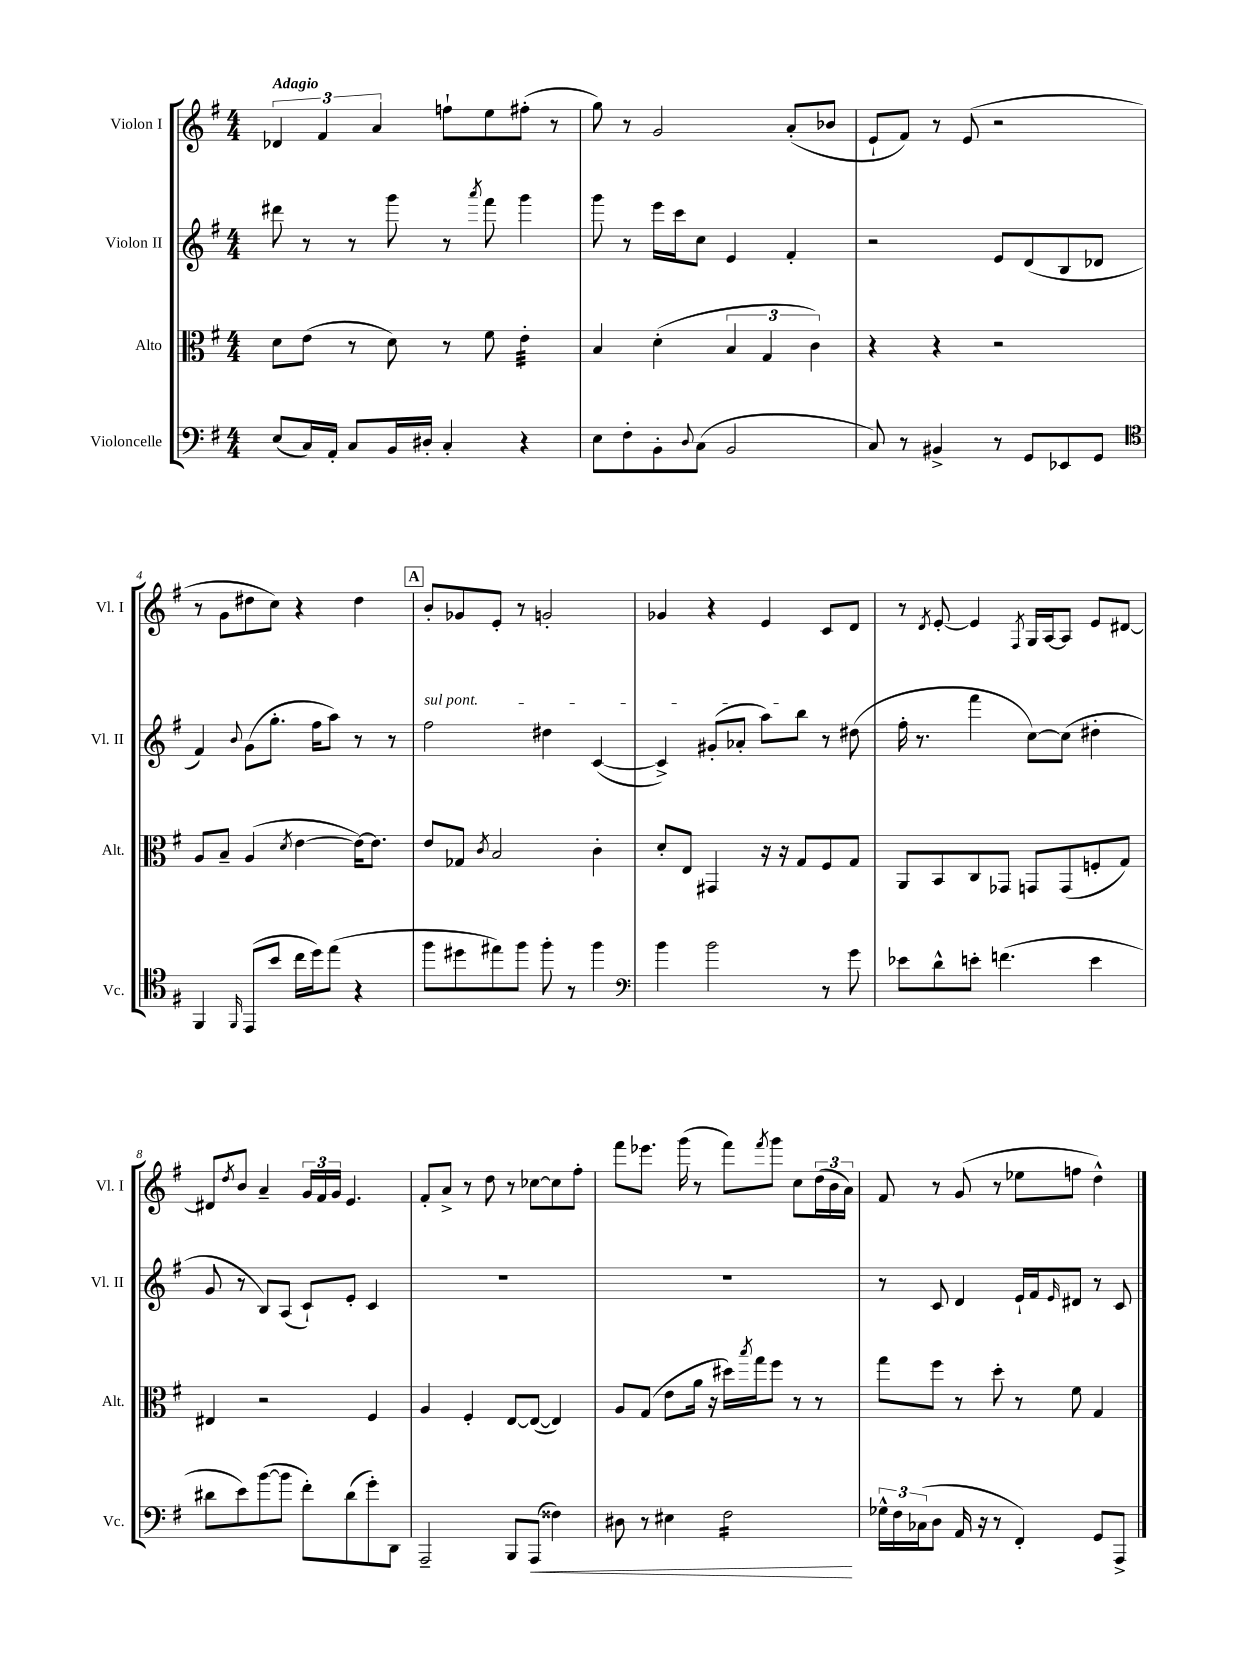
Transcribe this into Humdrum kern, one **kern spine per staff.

**kern	**kern	**kern	**kern
*staff4	*staff3	*staff2	*staff1
*clefF4	*clefC3	*clefG2	*clefG2
*k[f#]	*k[f#]	*k[f#]	*k[f#]
*M4/4	*M4/4	*M4/4	*M4/4
(8E	8d	8ddd#	6d-
16C)	(8e	8r	.
.	.	.	6f#
16AA'	.	.	.
8C	8r	8r	.
.	.	.	6a
16BB	8d)	8ggg	.
16D#'	.	.	.
4C'	8r	8r	8ff`
.	.	8qaaa	.
.	8f#	8fff#	8ee
4r	4e'	4ggg	(8ff#'
.	.	.	8r
=	=	=	=
8E	4B	8ggg	8gg)
8F#'	.	8r	8r
8BB'	(4d'	16eee	2g
.	.	16ccc	.
8qqD	.	.	.
(8C	.	8cc	.
2BB	6B	4e	.
.	6G	.	.
.	.	4f#'	(8a'
.	6c)	.	.
.	.	.	8b-
=	=	=	=
8C)	4r	2r	8e`
8r	.	.	8f#)
4BB#^	4r	.	8r
.	.	.	(8e
8r	2r	8e	2r
8GG	.	(8d	.
8EE-	.	8B	.
8GG	.	8d-	.
=	=	=	=
*clefC4	*	*	*
4FF#	8A	4f#)	8r
.	8B~	.	8g
16qqFF#	.	8qqb	.
(8EE	(4A	(8g	8dd#
8b	.	8.gg'	8cc)
.	8qd	.	.
16cc	[4e	.	4r
16dd)	.	16ff#	.
(8ee	.	8aa)	.
4r	16e_)	8r	4dd#
.	8.e]	.	.
.	.	8r	.
=	=	=	=
8ff#	8e	2ff#	8b'
8dd#	8G-	.	8g-
.	8qc	.	.
8ee#)	2B	.	8e'
8ff#	.	.	8r
8ff#'	.	4dd#	2g'
8r	.	.	.
4ff#	4c'	([4c	.
=	=	=	=
*clefF4	*	*	*
4b	8d'	4c^])	4g-
.	8E	.	.
2b	4GG#	(8g#'	4r
.	.	8a-'	.
.	16r	8aa)	4e
.	16r	.	.
.	8G	8bb	.
8r	8F#	8r	8c
8g	8G	(8dd#	8d
=	=	=	=
8e-	8AA	16ff#'	8r
.	.	8.r	.
.	.	.	8qd
8d^^	8BB	.	[8e'
8e'	8C	4fff#	4e]
(4.f	8GG-	.	.
.	.	.	8qF#
.	8GG	[8cc)	16G
.	.	.	[16A
.	(8GG	(8cc]	8A]
4e	8F'	4dd#'	8e
.	8G)	.	[8d#
=	=	=	=
8d#	4E#	8g	8d#]
.	.	.	8qdd
8e)	.	8r	8b
([8b	2r	8B)	4a~
8b]	.	(8A	.
8f#')	.	8c`)	24g
.	.	.	24f#
.	.	.	24g
(8d#	.	8e'	4.e
8g')	4F#	4c	.
8DD	.	.	.
=	=	=	=
2AAA~	4A	1r	8f#'
.	.	.	8a^
.	4F#'	.	8r
.	.	.	8dd
8BBB	[8E	.	8r
(8AAA	(8E_	.	[8cc-
4F##)	4E])	.	8cc-]
.	.	.	8ff#'
=	=	=	=
8D#	8A	1r	8fff#
8r	(8G	.	8.eee-
4E#	8e	.	.
.	.	.	(16ggg
.	16a	.	8r
.	16r	.	.
2F#	16dd#)	.	8fff#)
.	8qbb	.	.
.	16gg	.	.
.	.	.	8qfff#
.	8ff#	.	8ggg
.	8r	.	8cc
.	8r	.	(24dd
.	.	.	24b
.	.	.	24a)
=	=	=	=
24G-^^	8gg	8r	8f#
24F#	.	.	.
(24C-	.	.	.
8D	8ff#	8c	8r
16AA	8r	4d	(8g
16r	.	.	.
8r	8dd'	.	8r
4FF#')	8r	16e`	8ee-
.	.	16f#	.
.	.	16qqe	.
.	8f#	8d#	8ff
8GG	4G	8r	4dd^^)
8AAA^	.	8c	.
==	==	==	==
*-	*-	*-	*-
